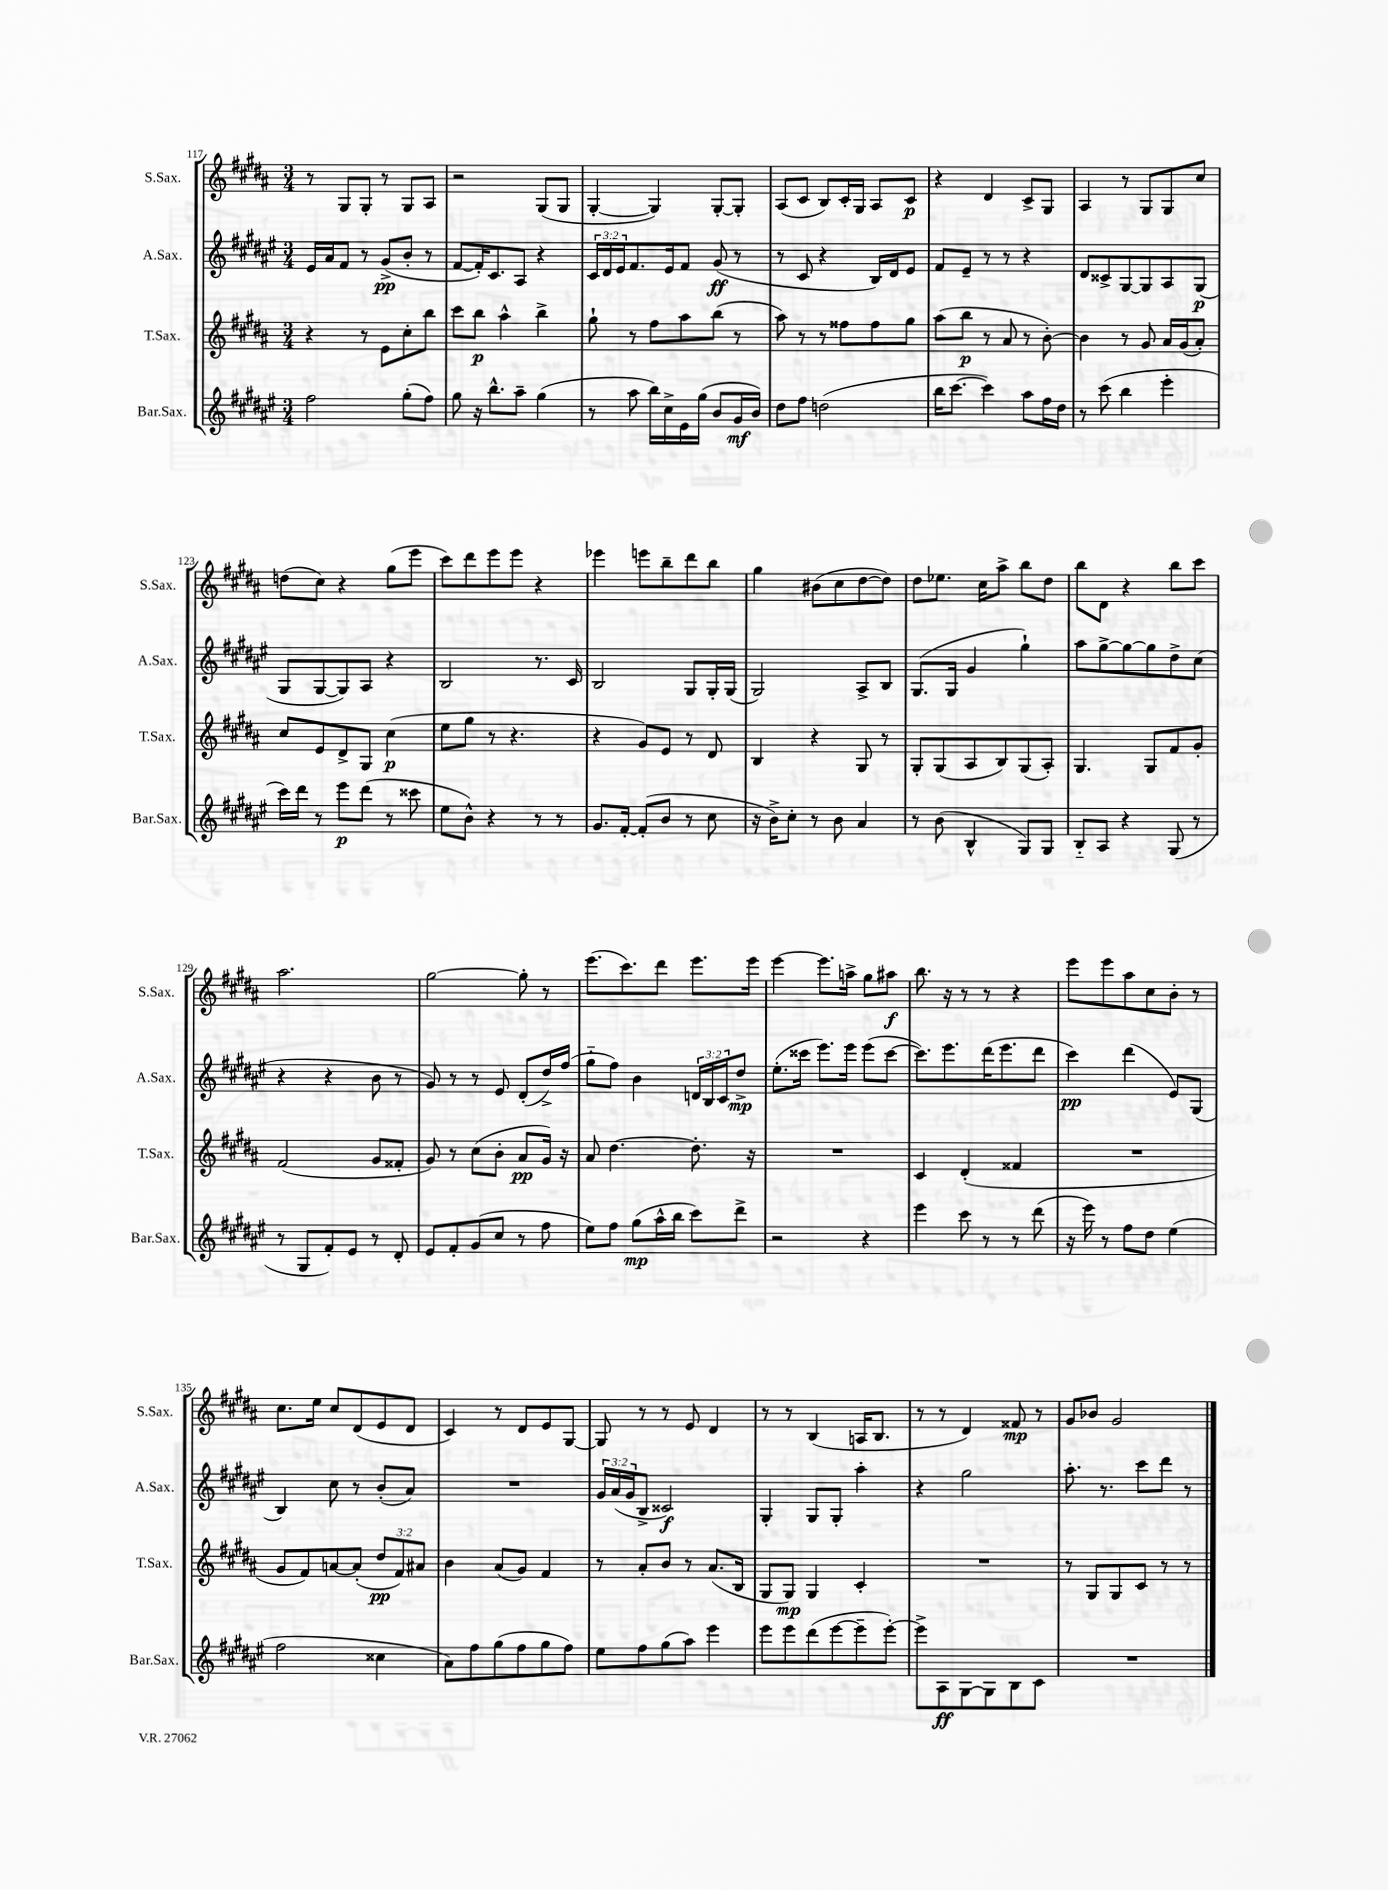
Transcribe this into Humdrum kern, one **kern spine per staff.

**kern	**kern	**kern	**kern
*staff4	*staff3	*staff2	*staff1
*clefG2	*clefG2	*clefG2	*clefG2
*k[f#c#g#d#a#e#]	*k[f#c#g#d#a#]	*k[f#c#g#d#a#e#]	*k[f#c#g#d#a#]
*M3/4	*M3/4	*M3/4	*M3/4
2ff#	4r	16e#	8r
.	.	16a#	.
.	.	8f#	8G#
.	8r	8r	8G#'
.	8e	(8g#^	8r
(8gg#'	8cc#'	8b'	8G#
8ff#)	8bb	8r	8A#
=	=	=	=
8gg#	8ccc#	[8f#	2r
16r	8bb	16f#'])	.
8.bb^^	.	8.c#	.
.	4aa#^^	.	.
8aa#~	.	8A#	.
(4gg#	4bb^	4r	(8G#
.	.	.	8G#
=	=	=	=
8r	8gg#`	24c#	[4G#'
.	.	24d#	.
.	.	24e#	.
8aa#	8r	8.f#	.
16bb)	8ff#	.	4G#])
16cc#^	.	16e#	.
16e#	8aa#	8f#	.
(16gg#	.	.	.
8b	(8bb	(8g#	[8G#'
16g#	8r	8r	8G#']
16b)	.	.	.
=	=	=	=
8dd#	8aa#)	8r	(8A#
8ff#	8r	8c#	8c#
(2dd	8r	4r	8B)
.	8ff##	.	16c#'
.	.	.	16G#
.	8ff##	16B)	8A#
.	.	16d#	.
.	8gg#	8e#	8c#
=	=	=	=
16bb	(8aa#	8f#	4r
[8.ccc#	.	.	.
.	8bb	8e#~	.
4ccc#])	8r	8r	4d#
.	8a#	8r	.
8aa#	8r	4r	8c#^
16ff#	[8b')	.	8G#
16dd#	.	.	.
=	=	=	=
8r	4b]	8d#	4A#
(8ccc#	.	8c##^	.
4bb	8r	[8G#	8r
.	8g#	8G#]	8G#
4eee#'	16a#	8A#	8G#
.	(16g#	.	.
.	8a#')	(8G#	8cc#
=	=	=	=
16ccc#)	8cc#	8G#	(8dd
16ddd#	.	.	.
8r	8e	[8G#	8cc#)
8eee#	8d#^	8G#])	4r
(8ddd#	8G#	8A#	.
8r	(4cc#	4r	(8gg#
8ccc##	.	.	8eee
=	=	=	=
8ee#	8ee	2B	8ccc#)
8b^^)	8gg#	.	8ddd#
4r	8r	.	8eee
.	4.r	.	8eee
8r	.	8.r	4r
8r	.	.	.
.	.	16c#	.
=	=	=	=
8.g#	4r	2B	4eee-
[16f#'	.	.	.
(8f#']	8g#)	.	8eee
8b	8e	.	8bb~
8r	8r	8G#	8ddd#
8cc#	8d#	16G#'	8bb
.	.	(16G#	.
=	=	=	=
16r	4B	2G#)	4gg#
16b^)	.	.	.
8cc#'	.	.	.
8r	4r	.	(8b#
8b	.	.	8cc#
4a#	8G#	8A#^	[8dd#
.	8r	8B	8dd#])
=	=	=	=
8r	8G#'	(8.G#	8dd#
(8b	(8G#	.	8.ee-
.	.	16G#	.
4B^^	8A#	4g#	.
.	.	.	16cc#
.	8B)	.	8aa#^
8G#)	(8G#	4gg#`)	8bb
8G#	8A#')	.	8dd#
=	=	=	=
8B'~	4.G#	8aa#	8bb
8A#	.	[8gg#^	8d#
4r	.	8gg#_	4r
.	8G#	8gg#]	.
(8G#	8f#	8dd#^	8bb
8r	8g#'	(8cc#	8ccc#
=	=	=	=
8r	(2f#	4r	2.aa#
8G#	.	.	.
8f#')	.	4r	.
8e#	.	.	.
8r	8g#	8b	.
8d#'	8f##'	8r	.
=	=	=	=
8e#	8g#)	8g#)	[2gg#
8f#'	8r	8r	.
(8g#	(8cc#	8r	.
8cc#	8b'	8e#	.
8r	8a#	(8d#'	8gg#']
8ff#	16g#)	16dd#^)	8r
.	16r	(16ff#	.
=	=	=	=
8ee#)	8a#	8gg#'~	(8.eee
8ff#	[4.dd#	8ff#)	.
.	.	.	8.ccc#)
(8gg#	.	4b	.
16aa#^^	.	.	8ddd#
16bb	.	.	.
8ccc#)	8.dd#']	24d	8.eee
.	.	24B	.
.	.	24c#	.
8ddd#^	.	8dd#^	.
.	16r	.	16eee
=	=	=	=
2r	2.r	(8.ee#'	[4eee
.	.	16ccc##	.
.	.	8.eee#)	8.eee]
.	.	16eee#	16aa^
4r	.	(8eee#	8gg#
.	.	[8ccc##	8aa#
=	=	=	=
4eee#	4c#	8.ccc##])	8.bb
.	.	8.eee#	16r
8ccc#	(4d#'	.	8r
8r	.	(16ddd#	8r
.	.	8.eee#	.
8r	4f##	.	4r
(8ddd#	.	8ddd#	.
=	=	=	=
16r	2.r	4ccc#)	8eee
16eee#)	.	.	.
8r	.	.	8eee
8ff#	.	(4ddd#	8aa#
8dd#	.	.	8cc#
(4ee#	.	8e#)	8b'
.	.	(8G#	8r
=	=	=	=
2ff#	8g#	4B)	8.cc#
.	8f#)	.	.
.	.	.	16ee
.	[8a	8cc#	8cc#
.	(8a']	8r	(8d#
4cc##	12dd#	(8b'	8e
.	12f#)	.	.
.	.	8a#)	8d#
.	12a#	.	.
=	=	=	=
8a#)	4b	2.r	4c#)
8ff#	.	.	.
(8gg#	(8a#	.	8r
8ff#	8g#)	.	8d#
8gg#	4f#	.	8e
8ff#)	.	.	[8G#
=	=	=	=
8ee#	8r	24g#	8G#]
.	.	(24a#	.
.	.	24g#	.
8ff#	8a#'	8B^	8r
(8gg#	8b	2c##)	8r
8aa#)	8r	.	8e
4eee#	(8.a#	.	4d#
.	16B	.	.
=	=	=	=
8eee#	8G#	4G#'	8r
8eee#	8G#)	.	8r
(8ddd#	4G#	8G#	(4B
[8eee#	.	8G#'	.
8eee#~]	4c#'	4aa#'	16A
.	.	.	8.B
[8eee#')	.	.	.
=	=	=	=
8eee#^]	2.r	4r	8r
8A#	.	.	8r
[8G#	.	2gg#	4d#)
8G#]	.	.	.
8B	.	.	8f##
8c#	.	.	8r
=	=	=	=
2.r	8r	8.aa#'	8g#
.	8G#	.	8b-
.	.	8.r	.
.	8G#	.	2g#
.	8c#	8ccc#	.
.	8r	8ddd#	.
.	8r	8r	.
==	==	==	==
*-	*-	*-	*-
